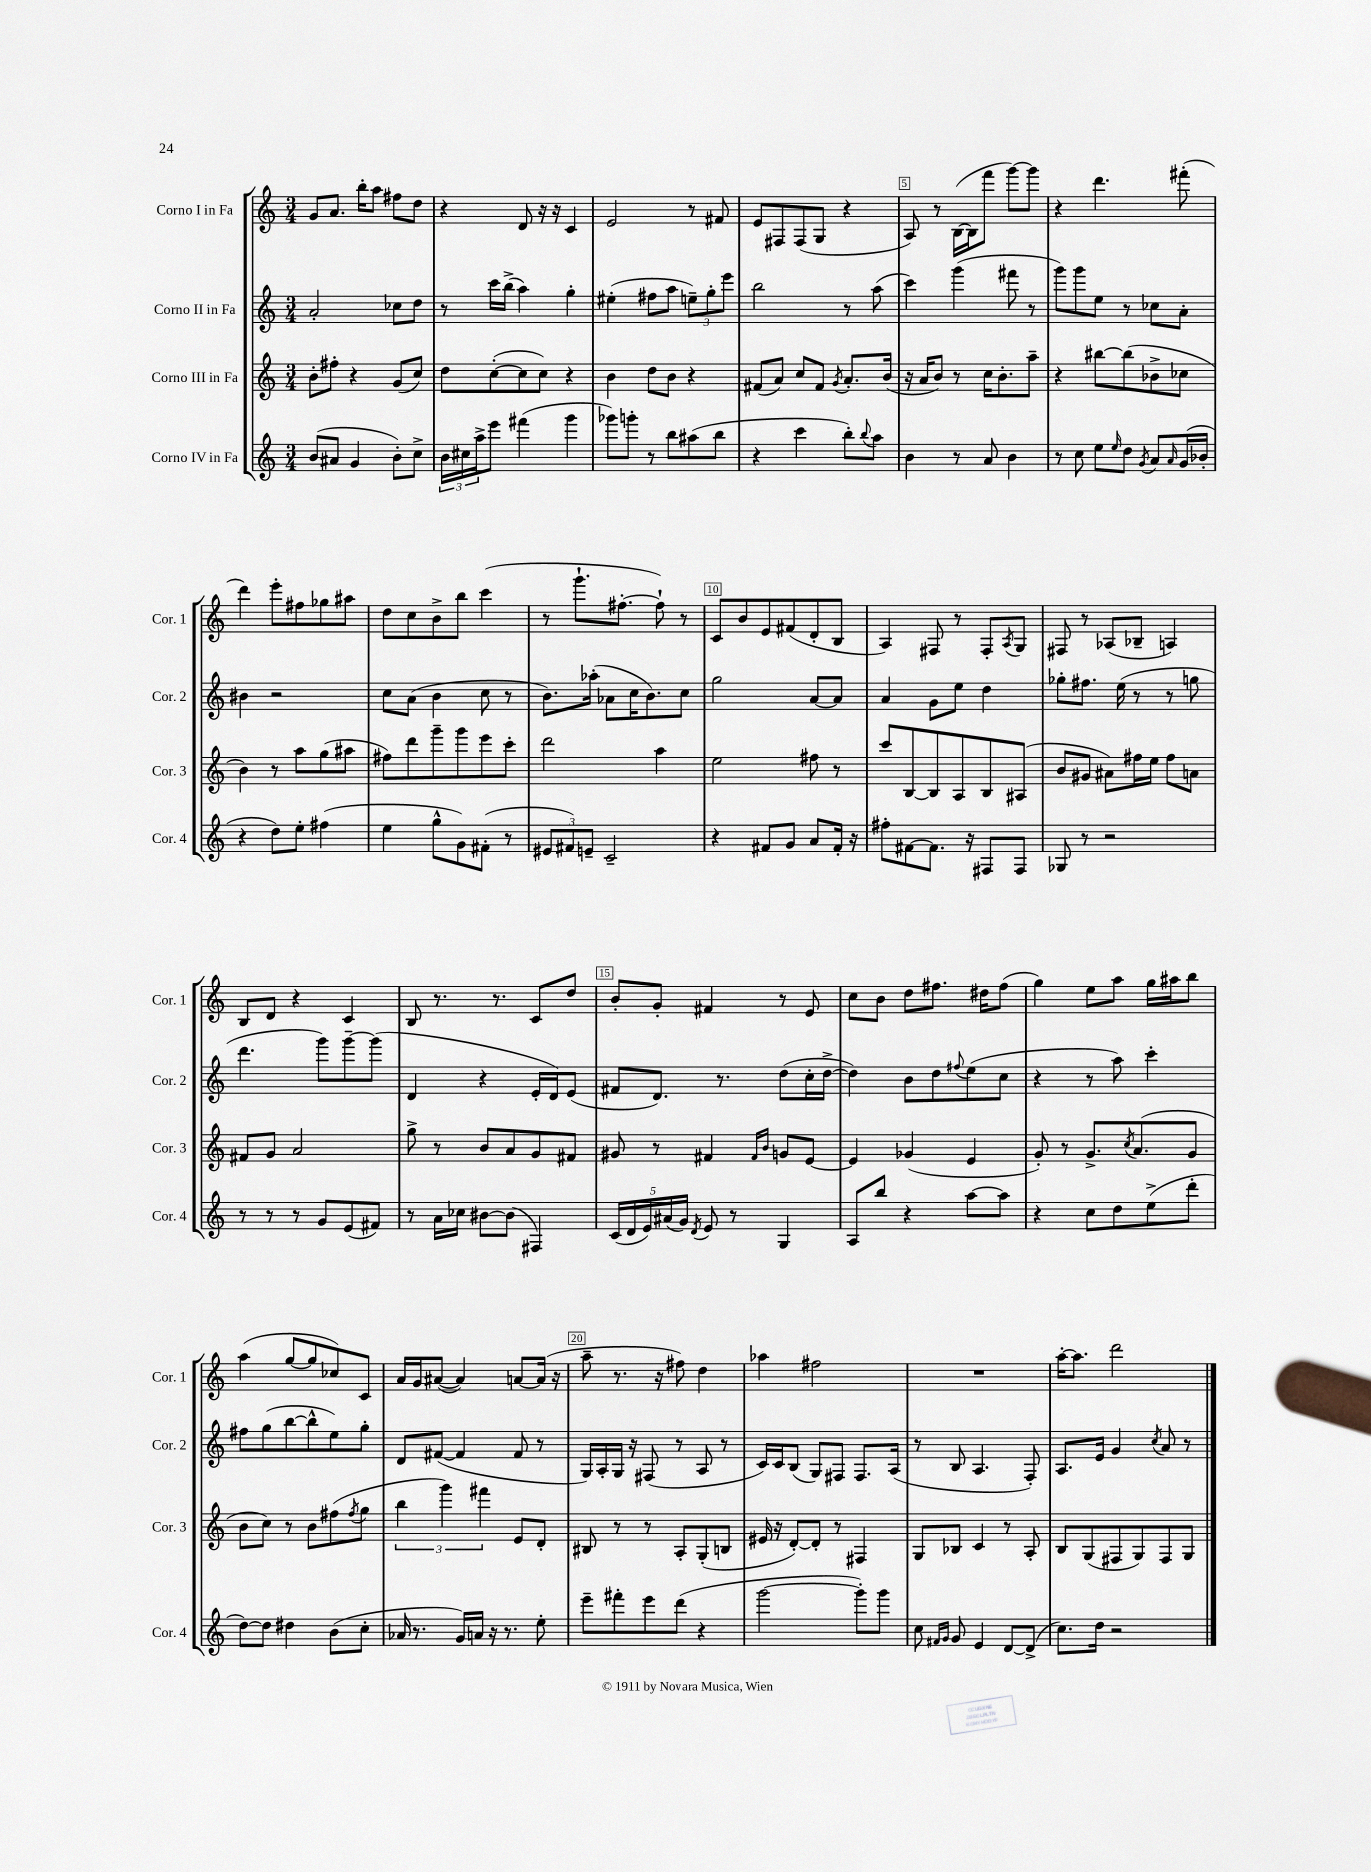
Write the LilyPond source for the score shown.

<<
\new StaffGroup <<
\new Staff = "s0" \with { instrumentName = "Corno I in Fa" shortInstrumentName = "Cor. 1" } {
    \clef treble \key c \major \numericTimeSignature \time 3/4
    g'8 a'8. b''16-. a''8 fis''8 d''8 |
    r4 d'8 r16 r16 c'4 |
    e'2 r8 fis'8 |
    e'8 fis8 fis8( g8 r4 |
    a8) r8 b16~( b16 f'''8 g'''8~) g'''8 |
    r4 d'''4. fis'''8-.( |
    d'''4) e'''8-. fis''8 ges''8 ais''8 |
    d''8 c''8 b'8-> b''8 c'''4( |
    r8 g'''8.-! fis''8.~-. fis''8-!) r8 |
    c'8 b'8 e'8 fis'8( d'8-. b8 |
    a4) fis8 r8 fis8-. \acciaccatura { a8 } g8 |
    fis8 r8 aes8( bes8-- a4) |
    b8 d'8 r4 c'4 |
    b8 r8. r8. c'8 d''8 |
    b'8-. g'8-. fis'4 r8 e'8 |
    c''8 b'8 d''8 fis''8. dis''16 fis''8( |
    g''4) e''8 a''8 g''16 ais''16 b''8 |
    a''4( g''8~ g''8 ces''8) c'8 |
    a'16 g'16 ais'8~( ais'4) a'8~ a'16( r16 |
    a''8-- r8. r16 fis''8) d''4 |
    aes''4 fis''2 |
    R2. |
    a''16~-. a''8. d'''2 \bar "|." |
}
\new Staff = "s1" \with { instrumentName = "Corno II in Fa" shortInstrumentName = "Cor. 2" } {
    \clef treble \key c \major \numericTimeSignature \time 3/4
    a'2-. ces''8 d''8 |
    r8 c'''16 b''16->( a''4) g''4-. |
    eis''4-.( fis''8 a''8 \tuplet 3/2 { e''8--) g''8-. e'''8 } |
    b''2 r8 a''8( |
    c'''4) g'''4( fis'''8 r8 |
    g'''8) g'''8 e''8 r8 ces''8 a'8-. |
    bis'4 r2 |
    c''8 a'8( b'4 c''8 r8 |
    b'8.) aes''16-.( aes'8 c''16 b'8.) c''8 |
    g''2 a'8~ a'8 |
    a'4 g'8 e''8 d''4 |
    ges''8-. fis''8. e''16( r8 r8 g''8 |
    d'''4. g'''8) g'''8~-- g'''8( |
    d'4 r4 e'16-. d'16) e'8( |
    fis'8 d'8.) r8. d''8( c''16-. d''16~-> |
    d''4) b'8 d''8 \appoggiatura { fis''8 } e''8( c''8 |
    r4 r8 a''8) c'''4-. |
    fis''8 g''8( b''8~ b''8-^ e''8) g''8-. |
    d'8 fis'8~( fis'4 fis'8 r8 |
    g16) a16-. g16 r16 fis8( r8 a8 r8 |
    c'16) c'16 b8( g8) fis8 fis8. a16( |
    r8 b8 a4. f8-.) |
    a8. e'16 g'4 \acciaccatura { c''8 } a'8 r8 \bar "|." |
}
\new Staff = "s2" \with { instrumentName = "Corno III in Fa" shortInstrumentName = "Cor. 3" } {
    \clef treble \key c \major \numericTimeSignature \time 3/4
    b'8-. fis''8-. r4 g'8( c''8) |
    d''8 c''8~-.( c''8 c''8) r4 |
    b'4 d''8 b'8 r4 |
    fis'8( a'8) c''8 fis'8 \acciaccatura { g'8 } a'8.-. b'16( |
    r16 a'16 b'8) r8 c''16 b'8.-. a''8-- |
    r4 bis''8~ bis''8( bes'8-> ces''8 |
    b'4) r8 a''8 g''8( ais''8 |
    fis''8) d'''8 g'''8-- g'''8 e'''8 c'''8-. |
    d'''2 a''4 |
    e''2 fis''8 r8 |
    c'''8 b8~ b8 a8 b8 ais8( |
    b'8 gis'8 ais'8) fis''16 e''16 fis''8 a'8 |
    fis'8 g'8 a'2 |
    g''8-> r8 b'8 a'8 g'8 fis'8 |
    gis'8 r8 fis'4 \grace { fis'16 b'16 } g'8 e'8~ |
    e'4 ges'4( e'4 |
    g'8-.) r8 g'8.-> \acciaccatura { c''8 } a'8.( g'8 |
    b'8 c''8) r8 b'8 fis''8( \acciaccatura { fis''8 } g''8 |
    \tuplet 3/2 { b''4 g'''4) fis'''4 } e'8 d'8-. |
    bis8 r8 r8 a8-. g8-.( b8 |
    eis'16 r16 d'8~-.) d'8-. r8 fis4 |
    g8 bes8 c'4 r8 a8-. |
    b8 g8( fis8 g8) fis8 g8 \bar "|." |
}
\new Staff = "s3" \with { instrumentName = "Corno IV in Fa" shortInstrumentName = "Cor. 4" } {
    \clef treble \key c \major \numericTimeSignature \time 3/4
    b'8( ais'8 g'4 b'8-.) c''8-> |
    \tuplet 3/2 { b'16 cis''16 a''16-> } e'''8 fis'''4( g'''4 |
    ges'''8) g'''8-. r8 b''8 ais''8( b''8 |
    r4 c'''4 b''8-.) \appoggiatura { b''8 } a''8 |
    b'4 r8 a'8 b'4 |
    r8 c''8 e''8 \grace { e''16 } d''8 \acciaccatura { g'8 } a'8 \grace { a'16 } g'16( bes'16-. |
    r4 d''8) e''8-. fis''4( |
    e''4 g''8-^ g'8) fis'8-.( r8 |
    \tuplet 3/2 { eis'8 fis'8) e'8-- } c'2-- |
    r4 fis'8 g'8 a'8 fis'16-. r16 |
    fis''8-. fis'8~ fis'8. r16 fis8 fis8 |
    ges8 r8 r2 |
    r8 r8 r8 g'8 e'8( fis'8) |
    r8 a'16 ces''16 bis'8~ bis'8( fis4) |
    \tuplet 5/4 { c'16( d'16 e'16) ais'16( g'16) } \acciaccatura { d'8 } e'8 r8 g4 |
    a8 b''8 r4 a''8~ a''8 |
    r4 c''8 d''8 e''8->( d'''8-. |
    d''8~) d''8 dis''4 b'8( c''8-. |
    aes'16 r8. g'16) a'16 r16 r8. e''8-. |
    e'''8-- fis'''8-. e'''8 d'''8( r4 |
    g'''2~ g'''8-.) g'''8 |
    c''8 \grace { fis'16 g'16 } g'8 e'4 d'8~ d'8->( |
    c''8.) d''16 r2 \bar "|." |
}
>>
>>
\layout { \context { \Score \override BarNumber.break-visibility = ##(#f #t #t) barNumberVisibility = #(every-nth-bar-number-visible 5) \override BarNumber.stencil = #(make-stencil-boxer 0.1 0.3 ly:text-interface::print) } }
